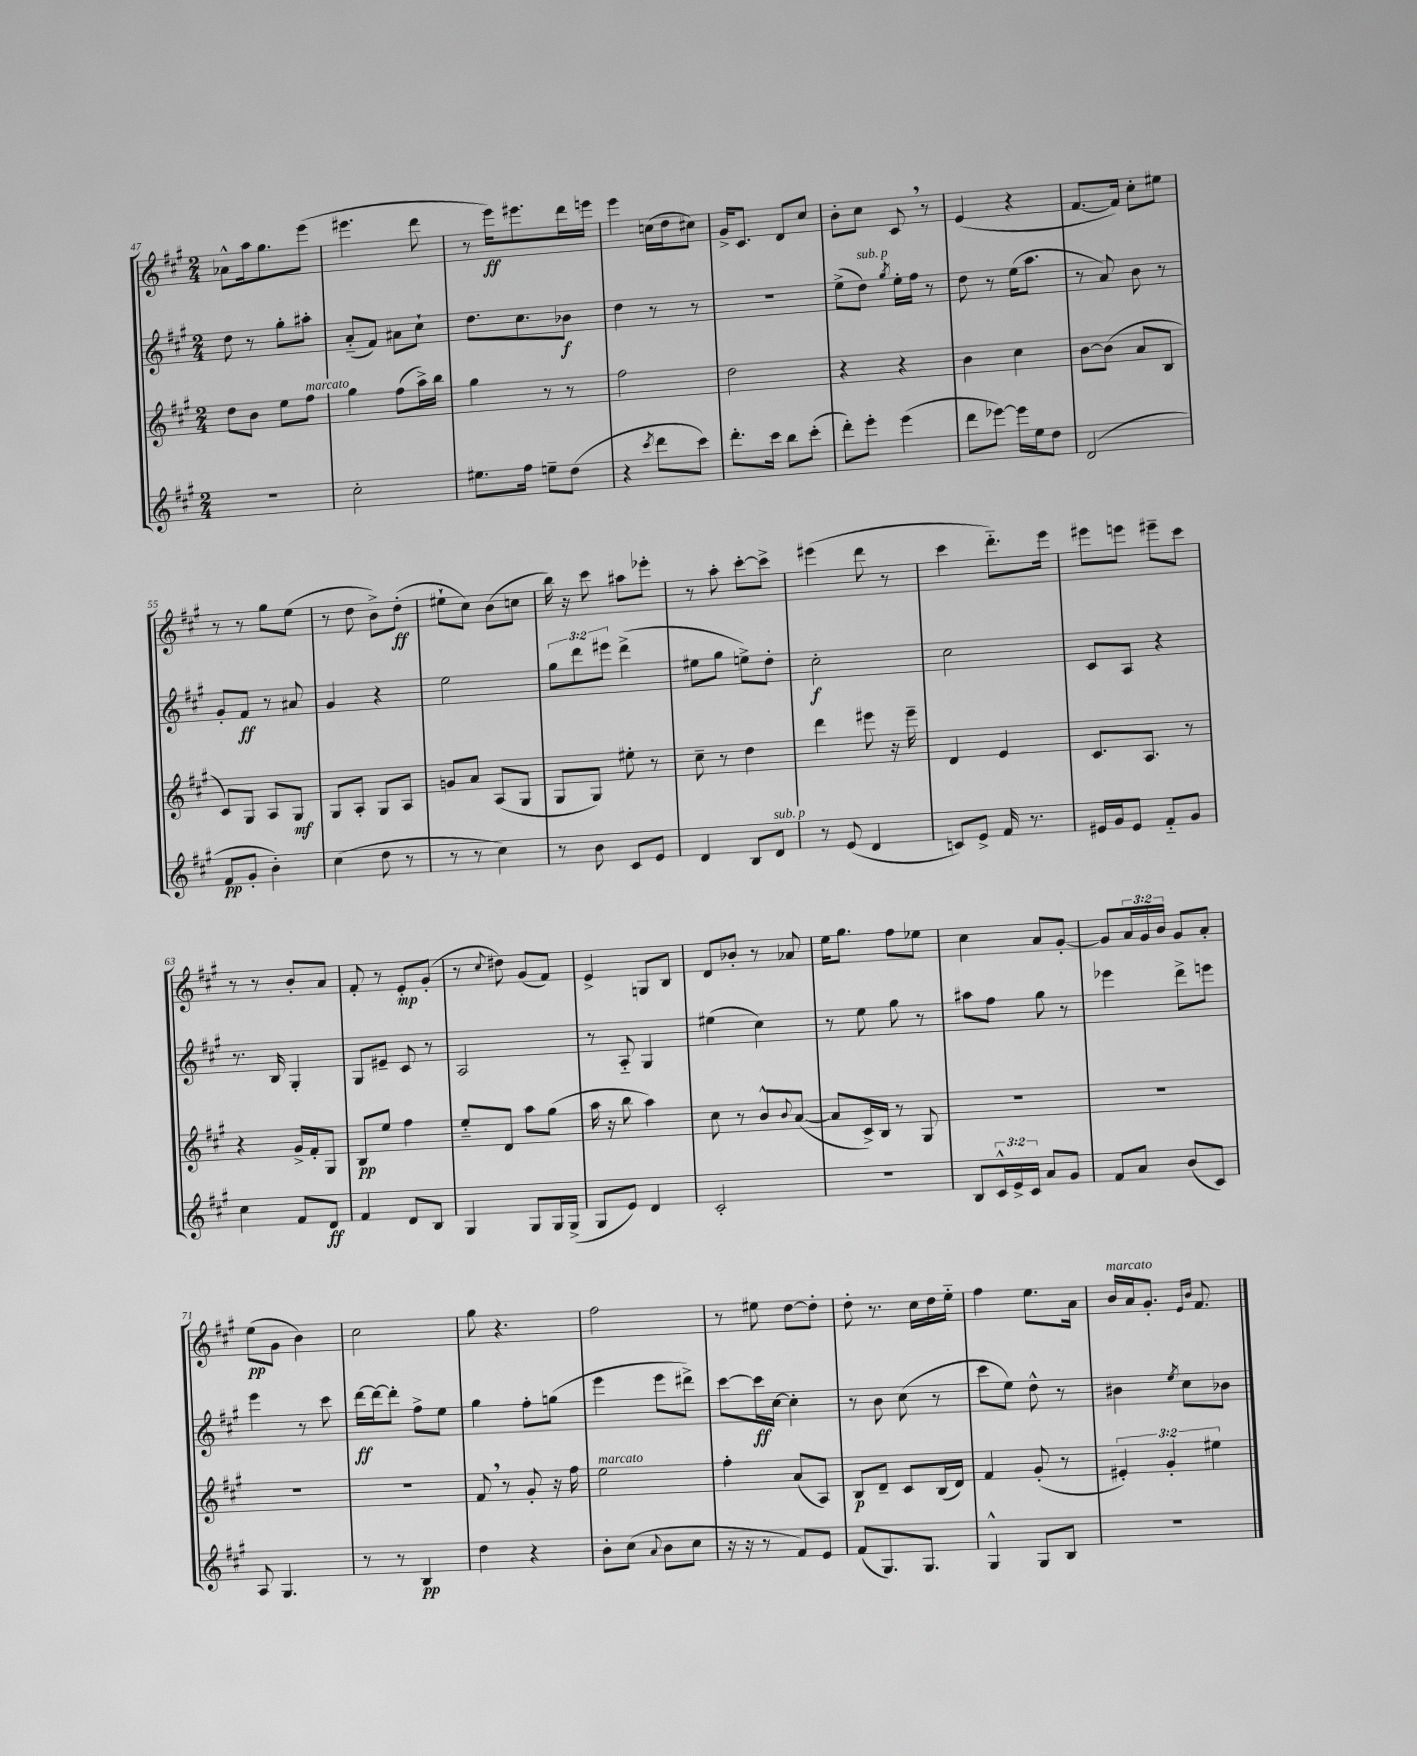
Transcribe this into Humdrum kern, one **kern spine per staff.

**kern	**dynam	**kern	**dynam	**kern	**dynam	**kern	**dynam
*part4	*part4	*part3	*part3	*part2	*part2	*part1	*part1
*staff4	*staff4	*staff3	*staff3	*staff2	*staff2	*staff1	*staff1
*clefG2	*	*clefG2	*	*clefG2	*	*clefG2	*
*k[f#c#g#]	*	*k[f#c#g#]	*	*k[f#c#g#]	*	*k[f#c#g#]	*
*M2/4	*	*M2/4	*	*M2/4	*	*M2/4	*
=47	=47	=47	=47	=47	=47	=47	=47
2r	.	8dd\L	.	8dd\	.	8a-X^^\L	.
.	.	8b\J	.	8r	.	16aa\k	.
.	.	.	.	.	.	8.gg#\	.
.	.	8ee\L	.	8gg#'\L	.	.	.
!	!	!LO:TX:a:i:t=marcato	!	!	!	!	!
.	.	8ff#\J	.	8aa#X'\J	.	(8eee\J	.
=48	=48	=48	=48	=48	=48	=48	=48
2cc#'\	.	4gg#\	.	(8a/L	.	4.eee#X\	.
.	.	.	.	8f#/J)	.	.	.
.	.	(8ff#\L	.	8a#X\L	.	.	.
.	.	16aa^\L)	.	8cc#`\J	.	8ddd\	.
.	.	16bb\JJ	.	.	.	.	.
=49	=49	=49	=49	=49	=49	=49	=49
8.ee#X\L	.	4gg#\	.	8.dd\L	.	8r	.
.	.	.	.	.	.	16eee\KL)	ff
16ff#\Jk	.	.	.	8.cc#\	.	8.eee#X\	.
8een~\L	.	8r	.	.	.	.	.
(8dd\J	.	8r	.	8b-X\J	f	16ddd\L	.
.	.	.	.	.	.	16eeen\JJ	.
=50	=50	=50	=50	=50	=50	=50	=50
4r	.	2ff#\	.	4dd\	.	4eee\	.
8qccc#/	.	.	.	.	.	.	.
8ddd\L	.	.	.	8r	.	(16ccn\LL	.
.	.	.	.	.	.	16dd\J	.
8ccc#\J)	.	.	.	8r	.	8cc#X\J)	.
=51	=51	=51	=51	=51	=51	=51	=51
8.ddd'\L	.	2dd\	.	2r	.	16g#^/KL	.
.	.	.	.	.	.	8.c#/J	.
16ccc#\Jk	.	.	.	.	.	.	.
8bb\L	.	.	.	.	.	8d/L	.
(8ccc#'\J	.	.	.	.	.	8cc#/J	.
=52	=52	=52	=52	=52	=52	=52	=52
8ddd'\L)	.	4r	.	(8ee^\L	.	8b'\L	.
!	!	!	!	!LO:TX:a:i:t=sub. p	!	!	!
8eee'\J	.	.	.	8dd\J)	.	8cc#\J	.
.	.	.	.	8qgg#/	.	.	.
(4eee\	.	4r	.	16ee'\LL	.	8c#,/	.
.	.	.	.	16ff#\JJ	.	.	.
.	.	.	.	8r	.	8r	.
=53	=53	=53	=53	=53	=53	=53	=53
8ddd\L	.	4b\	.	8dd\	.	(4e/	.
[8eee-X\J)	.	.	.	8r	.	.	.
16eee-\LL]	.	4cc#\	.	(16ee\KL	.	4r	.
16ee\J	.	.	.	8.aa\J	.	.	.
8dd\J	.	.	.	.	.	.	.
=54	=54	=54	=54	=54	=54	=54	=54
(2d/	.	[8b\L	.	8r	.	[8.f#/L	.
.	.	(8b\J]	.	8a/)	.	.	.
.	.	.	.	.	.	16f#/Jk])	.
.	.	8a/L	.	8b\	.	8cc#'\L	.
.	.	8B/J	.	8r	.	8ee#X\J	.
!!LO:LB:g=z
=55	=55	=55	=55	=55	=55	=55	=55
8f#/L	pp	8c#/L)	.	8g#'/L	.	8r	.
8g#'/J	.	8G#/J	.	8f#/J	ff	8r	.
4b'\)	.	8A/L	.	8r	.	8gg#\L	.
.	.	8G#/J	mf	8a#X/	.	(8ee\J	.
=56	=56	=56	=56	=56	=56	=56	=56
(4cc#\	.	8G#/L	.	4g#/	.	8r	.
.	.	8A'/J	.	.	.	8dd\	.
8dd\	.	8G#/L	.	4r	.	8b^\L)	.
8r	.	8A/J	.	.	.	(8dd'\J	ff
=57	=57	=57	=57	=57	=57	=57	=57
8r	.	8gn/L	.	2ee\	.	8ee#X`\L	.
8r	.	8a/J	.	.	.	8cc#\J)	.
4cc#\)	.	(8A/L	.	.	.	(8b\L	.
.	.	8G#/J	.	.	.	8ccn\J	.
=58	=58	=58	=58	=58	=58	=58	=58
8r	.	8G#/L	.	12gg#\L	.	16bb\)	.
.	.	.	.	.	.	16r	.
.	.	.	.	12ddd\	.	.	.
8b\	.	8G#/J)	.	.	.	8ccc#\	.
.	.	.	.	12eee#X\J	.	.	.
8c#/L	.	8ee#X'\	.	(4ddd^\	.	8aa#X\L	.
8e/J	.	8r	.	.	.	8eee-X'\J	.
=59	=59	=59	=59	=59	=59	=59	=59
4d/	.	8cc#~\	.	8ee#X\L	.	8r	.
.	.	8r	.	8gg#\J	.	8aa'\	.
8B/L	.	4dd\	.	8een^\L)	.	[8ccc#'\L	.
!LO:TX:a:i:t=sub. p	!	!	!	!	!	!	!
8d/J	.	.	.	8dd'\J	.	8ccc#^\J]	.
=60	=60	=60	=60	=60	=60	=60	=60
8r	.	4ddd\	.	2cc#'\	f	(4eee#X\	.
(8e/	.	.	.	.	.	.	.
4d/	.	8eee#X\	.	.	.	8ddd\	.
.	.	16r	.	.	.	8r	.
.	.	16eee#~\	.	.	.	.	.
=61	=61	=61	=61	=61	=61	=61	=61
8cn/L)	.	4d/	.	2cc#\	.	4ccc#\	.
8e^/J	.	.	.	.	.	.	.
16f#/	.	4e/	.	.	.	8.ddd\L)	.
8.r	.	.	.	.	.	.	.
.	.	.	.	.	.	16eee\Jk	.
=62	=62	=62	=62	=62	=62	=62	=62
16e#X/LL	.	8.c#/L	.	8c#/L	.	8eee#X\L	.
16g#/J	.	.	.	.	.	.	.
8e#/J	.	.	.	8A/J	.	8eeen\J	.
.	.	8.A/J	.	.	.	.	.
8f#/L	.	.	.	4r	.	8eee#X~\L	.
8g#/J	.	8r	.	.	.	8ccc#\J	.
!!LO:LB:g=z
=63	=63	=63	=63	=63	=63	=63	=63
4cc#\	.	4r	.	8.r	.	8r	.
.	.	.	.	.	.	8r	.
.	.	.	.	16B/	.	.	.
8f#/L	.	16g#^/LL	.	4G#'/	.	8b'/L	.
.	.	16f#'/J	.	.	.	.	.
8d/J	ff	8G#/J	.	.	.	8a/J	.
=64	=64	=64	=64	=64	=64	=64	=64
4f#/	.	8B/L	pp	8G#/L	.	8f#'/	.
.	.	8ee/J	.	8e#X~/J	.	8r	.
8d/L	.	4ff#\	.	8c#/	.	8e'/L	mp
8B/J	.	.	.	8r	.	(8g#'/J	.
=65	=65	=65	=65	=65	=65	=65	=65
4G#/	.	8ee/L	.	2A/	.	8r	.
.	.	.	.	.	.	8qqcc#/	.
.	.	8d/J	.	.	.	8dd#X\)	.
8G#/L	.	8aa\L	.	.	.	(8g#/L	.
16G#/L	.	(8gg#\J	.	.	.	8f#/J)	.
(16G#^/JJ	.	.	.	.	.	.	.
=66	=66	=66	=66	=66	=66	=66	=66
8G#/L	.	16aa\	.	8r	.	4e^/	.
.	.	16r	.	.	.	.	.
8e/J)	.	8bb\	.	8A/	.	.	.
4d/	.	4aa\)	.	4G#/	.	8Gn/L	.
.	.	.	.	.	.	8B/J	.
=67	=67	=67	=67	=67	=67	=67	=67
2c#'/	.	8cc#\	.	(4ee#X\	.	8d/L	.
.	.	8r	.	.	.	8b-X'/J	.
.	.	8b^^/L	.	4cc#\)	.	8r	.
.	.	8qqb/	.	.	.	.	.
.	.	([8a/J	.	.	.	8a-X/	.
=68	=68	=68	=68	=68	=68	=68	=68
2r	.	8a/L]	.	8r	.	16ee\KL	.
.	.	.	.	.	.	8.gg#\J	.
.	.	16c#^/L)	.	8ee\	.	.	.
.	.	16B/JJ	.	.	.	.	.
.	.	8r	.	8gg#\	.	8ff#\L	.
.	.	8G#/	.	8r	.	8ee-X\J	.
=69	=69	=69	=69	=69	=69	=69	=69
8B/L	.	2r	.	8aa#X\L	.	4cc#\	.
24c#^^/L	.	.	.	8ff#\J	.	.	.
24e^/	.	.	.	.	.	.	.
24c#/JJ	.	.	.	.	.	.	.
8a/L	.	.	.	8gg#\	.	8a/L	.
8g#/J	.	.	.	8r	.	[8g#'/J	.
=70	=70	=70	=70	=70	=70	=70	=70
8f#/L	.	2r	.	4eee-X\	.	8g#/L]	.
8a/J	.	.	.	.	.	24a/L	.
.	.	.	.	.	.	24g#/	.
.	.	.	.	.	.	24b/JJ	.
(8b/L	.	.	.	8ddd^\L	.	8g#/L	.
8c#/J)	.	.	.	8eeen\J	.	8a'/J	.
!!LO:LB:g=z
=71	=71	=71	=71	=71	=71	=71	=71
8A/	.	2r	.	4eee\	.	(8ee\L	pp
4.G#/	.	.	.	.	.	8g#\J	.
.	.	.	.	8r	.	4b\)	.
.	.	.	.	8ccc#\	.	.	.
=72	=72	=72	=72	=72	=72	=72	=72
8r	.	2r	.	[16ddd\LL	ff	2cc#\	.
.	.	.	.	16ddd\J_	.	.	.
8r	.	.	.	8ddd'\J]	.	.	.
4B/	pp	.	.	8ff#^\L	.	.	.
.	.	.	.	8ee\J	.	.	.
=73	=73	=73	=73	=73	=73	=73	=73
4dd\	.	8f#,/	.	4gg#\	.	8gg#\	.
.	.	8r	.	.	.	4.r	.
4r	.	8g#'/	.	8ff#'\L	.	.	.
.	.	16r	.	(8ggn\J	.	.	.
.	.	16ff#\	.	.	.	.	.
=74	=74	=74	=74	=74	=74	=74	=74
!	!	!LO:TX:a:i:t=marcato	!	!	!	!	!
8b'\L	.	2ee\	.	4eee\	.	2ff#\	.
(8cc#\J	.	.	.	.	.	.	.
8qqa/	.	.	.	.	.	.	.
8b\L	.	.	.	8eee\L	.	.	.
8cc#\J	.	.	.	8ddd#X^\J)	.	.	.
=75	=75	=75	=75	=75	=75	=75	=75
16r	.	4ff#'\	.	[8ccc#\L	.	8r	.
16r	.	.	.	.	.	.	.
8r	.	.	.	16ccc#\L]	ff	8ee#X\	.
.	.	.	.	[16cc#\JJ	.	.	.
8f#/L)	.	(8a/L	.	4cc#'\]	.	[8dd\L	.
8e/J	.	8A/J)	.	.	.	8dd'\J]	.
=76	=76	=76	=76	=76	=76	=76	=76
(8f#/L	.	8B/L	p	8r	.	8dd'\	.
8.G#/)	.	8d~/J	.	8b\	.	8.r	.
.	.	8c#/L	.	(8cc#\	.	.	.
8.G#/J	.	.	.	.	.	16cc#\LL	.
.	.	(16B/L	.	8r	.	16dd\	.
.	.	16d/JJ)	.	.	.	16ee\JJ	.
=77	=77	=77	=77	=77	=77	=77	=77
4G#^^/	.	4f#/	.	8ccc#\L	.	4ff#\	.
.	.	.	.	8ee\J)	.	.	.
8G#/L	.	(8g#'/	.	8dd^^\	.	8.ee\L	.
8B/J	.	8r	.	8r	.	.	.
.	.	.	.	.	.	16a\Jk	.
=78	=78	=78	=78	=78	=78	=78	=78
!	!	!	!	!	!	!LO:TX:a:i:t=marcato	!
2r	.	6e#X'/)	.	4b#X\	.	16b/LL	.
.	.	.	.	.	.	16a/J	.
.	.	.	.	.	.	8.g#'/J	.
.	.	6g#'/	.	.	.	.	.
.	.	.	.	8qee/	.	.	.
.	.	.	.	8cc#\L	.	.	.
.	.	.	.	.	.	16qqe/LL	.
.	.	.	.	.	.	16qqb/JJ	.
.	.	.	.	.	.	8.f#/	.
.	.	6ee#X\	.	.	.	.	.
.	.	.	.	8b-X\J	.	.	.
==	==	==	==	==	==	==	==
*-	*-	*-	*-	*-	*-	*-	*-
